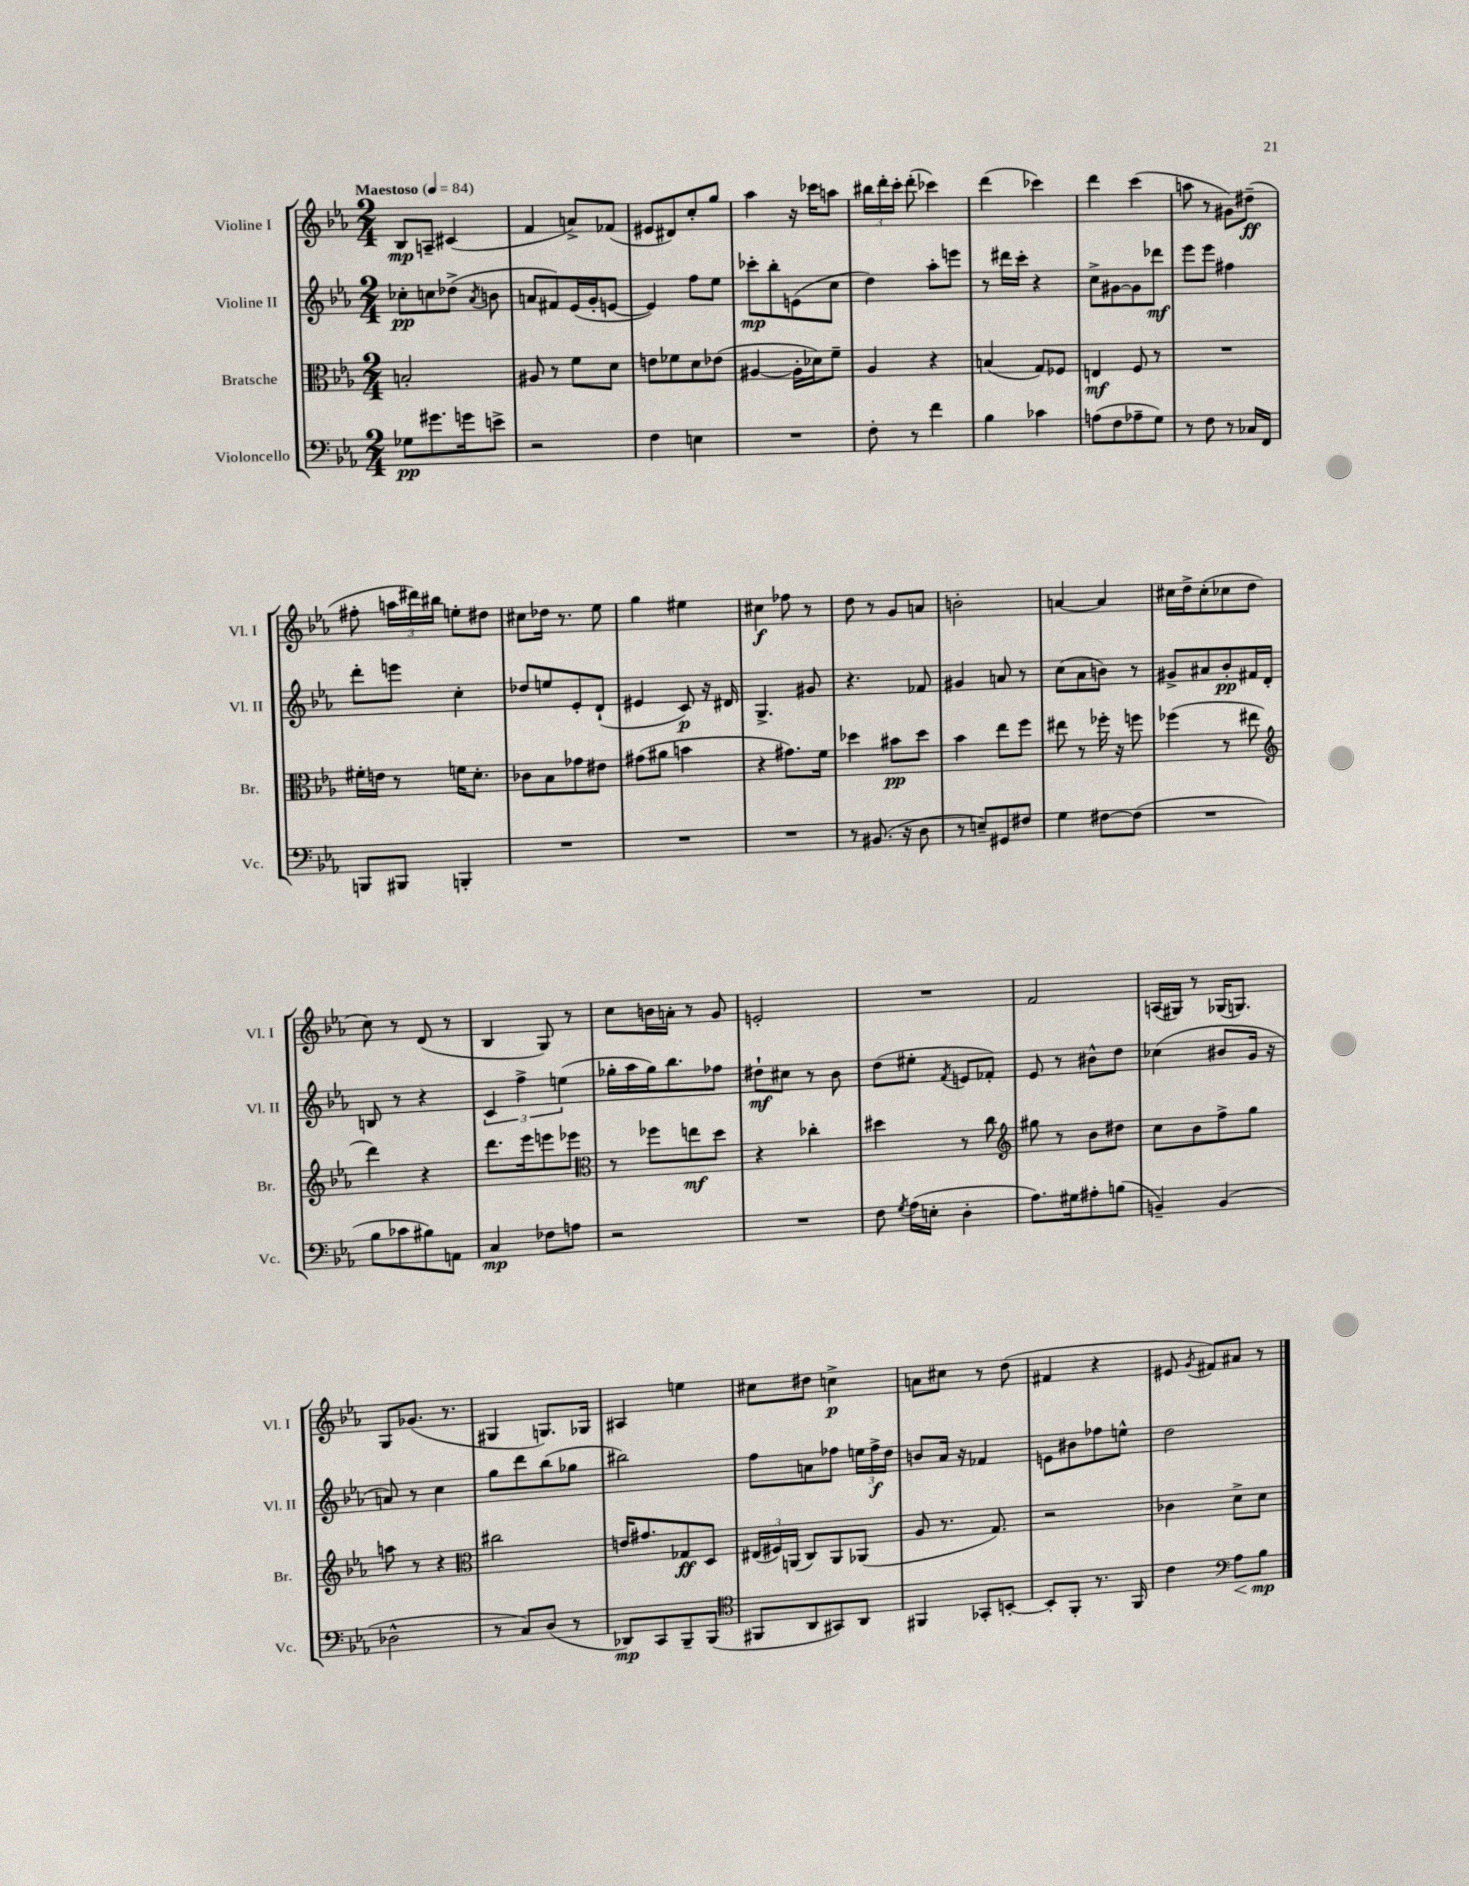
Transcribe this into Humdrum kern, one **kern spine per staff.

**kern	**kern	**kern	**kern
*staff4	*staff3	*staff2	*staff1
*clefF4	*clefC3	*clefG2	*clefG2
*k[b-e-a-]	*k[b-e-a-]	*k[b-e-a-]	*k[b-e-a-]
*M2/4	*M2/4	*M2/4	*M2/4
*MM84	*MM84	*MM84	*MM84
8G-	2B'	8cc-'	8B-
8.g#	.	8cc	8A~
.	.	(8dd-^	(4c#
16g	.	.	.
.	.	8qa-	.
8e^	.	8b	.
=	=	=	=
2r	8A#	8a	4f
.	8r	8f#)	.
.	8f	(16e-	8a^)
.	.	16g'	.
.	8d	[8e	(8f-
=	=	=	=
4F	8e	4e])	8e#
.	8f-	.	8d#)
4E	8d	8ff	8cc'
.	(8e-	8ee-	8gg
=	=	=	=
2r	[4A#	8ccc-'	4aa-
.	.	8bb-'	.
.	16A#']	(8e	16r
.	16d-)	.	16ccc-
.	8f~	8cc	8aa
=	=	=	=
8F'	4A-	4dd)	24bb#
.	.	.	24ddd'
.	.	.	24ccc'
8r	.	.	(8ddd'
4f	4r	8aa-'	4ccc-)
.	.	8eee	.
=	=	=	=
4B-	(4B	8r	(4ddd
.	.	16ddd#	.
.	.	16ccc'	.
4c-	8G)	4r	4ccc-)
.	8F-	.	.
=	=	=	=
(8A	4E	8cc^	4ddd
8F	.	[8g#	.
8A-~	8F	8g#]	(4ccc
8G)	8r	8ddd-	.
=	=	=	=
8r	2r	8eee-	8aa
8F	.	8eee-	8r
8r	.	4ff#	8g#)
16C-	.	.	(8dd#~
16FF	.	.	.
=	=	=	=
8BBB	16f#'	8ddd'	8ff#'
.	16e	.	.
8BBB#	8r	8eee	24aa
.	.	.	24ddd#)
.	.	.	24bb#
4BBB'	16f	4cc'	8ee'
.	8.d'	.	.
.	.	.	8dd#
=	=	=	=
2r	8c-	8dd-	8cc#
.	8B-	8ee	16dd-
.	.	.	8.r
.	8g-	8e-'	.
.	8e#	(8d`	8ee-
=	=	=	=
2r	(8g#	4e#	4gg
.	8a#	.	.
.	4b	8c)	4ee#
.	.	16r	.
.	.	16d#	.
=	=	=	=
2r	4r	4.G^	4cc#
.	8.g#)	.	8ff-
.	.	8g#	8r
.	16f	.	.
=	=	=	=
8r	4dd-	4.r	8dd
(8.BB#	.	.	8r
.	8b#	.	8g
16r	.	.	.
8D	8dd-	8f-	8a
=	=	=	=
8r	4b-	4g#	2b'
8E~)	.	.	.
8GG#	8ee-	8a	.
8F#	8ff	8r	.
=	=	=	=
4G	8ee#	(8cc	[4a
.	8r	8a-	.
[8F#	16ff-'	8b)	4a]
.	16r	.	.
(8F#]	8ff	8r	.
=	=	=	=
2r	(4ff-	8g#^	16cc#
.	.	.	16dd^
.	.	8a#	(8cc#'
.	8r	8b-'	8cc-
.	8ee#	16f#	8dd
.	.	16d'	.
=	=	=	=
*	*clefG2	*	*
8B-	4ddd)	8B	8cc)
8c-	.	8r	8r
8B#)	4r	4r	(8d
8AA	.	.	8r
=	=	=	=
4C	8.ddd	6c	4B-
.	.	6ff^	.
.	16eee-	.	.
8F-	8eee	.	8G)
.	.	(6ee	.
8A	8eee-	.	8r
=	=	=	=
*	*clefC3	*	*
2r	8r	16gg-'	8cc
.	.	16aa-	.
.	8ff-	16gg-)	16b
.	.	8.bb-	16a'
.	8ee	.	8r
.	8dd	8ff-	8g
=	=	=	=
2r	4r	8dd#`	2e'
.	.	8cc#	.
.	4cc-'	8r	.
.	.	8b-	.
=	=	=	=
8F	4dd#	(8dd	2r
8qG	.	.	.
(16A-	.	8ee#'	.
16E'	.	.	.
.	.	8qf	.
4D'	8r	8e	.
.	8cc	8f-')	.
=	=	=	=
*	*clefG2	*	*
8.A-)	8gg#	8e-	2f
.	8r	8r	.
16G#	.	.	.
8A#'	8b-	8b#^^	.
(8B	8dd#	8dd	.
=	=	=	=
4BB~)	8cc	(4cc-	(16A
.	.	.	16G#)
.	8b-	.	8r
(4BB	8ff^	8b#	(16G-
.	.	.	8.G)
.	8gg	16g	.
.	.	16r	.
=	=	=	=
2D-^^	8aa	8a)	8G
.	8r	8r	(8.g-
.	4r	4cc	.
.	.	.	8.r
=	=	=	=
*	*clefC3	*	*
8r	2cc#	8gg	4G#
8C)	.	8ddd	.
(8D	.	(8bb-	8.G)
8r	.	8gg-	.
.	.	.	16G-
=	=	=	=
8DD-)	16e	2bb#)	4A#
.	8.g#	.	.
8CC	.	.	.
8BBB-~	8G-	.	4ee
(8BBB-	8D	.	.
=	=	=	=
*clefC4	*	*	*
8FF#	(24E#	8ff	8cc#
.	24F#)	.	.
.	(24AA	.	.
8AA-	8C)	8a	8dd#
8GG#)	8AA	8ff-	4cc^
8AA-	(8AA-	24ee	.
.	.	24ff-^	.
.	.	24dd	.
=	=	=	=
4FF#	8A-	8b	8a
.	8.r	16a-	8cc#
.	.	16r	.
8GG-'	.	4f-	8r
.	8.G)	.	.
[8BB'	.	.	(8dd
=	=	=	=
8BB']	2r	8e	4f#
8FF'	.	8b#	.
8.r	.	8ff-	4r
.	.	8ee^^	.
16FF	.	.	.
=	=	=	=
4c	4c-	2dd	8e#
.	.	.	8qg
.	.	.	8f#)
*clefF4	*	*	*
8A-	8d^	.	8a#
8B-	8d	.	8r
==	==	==	==
*-	*-	*-	*-
